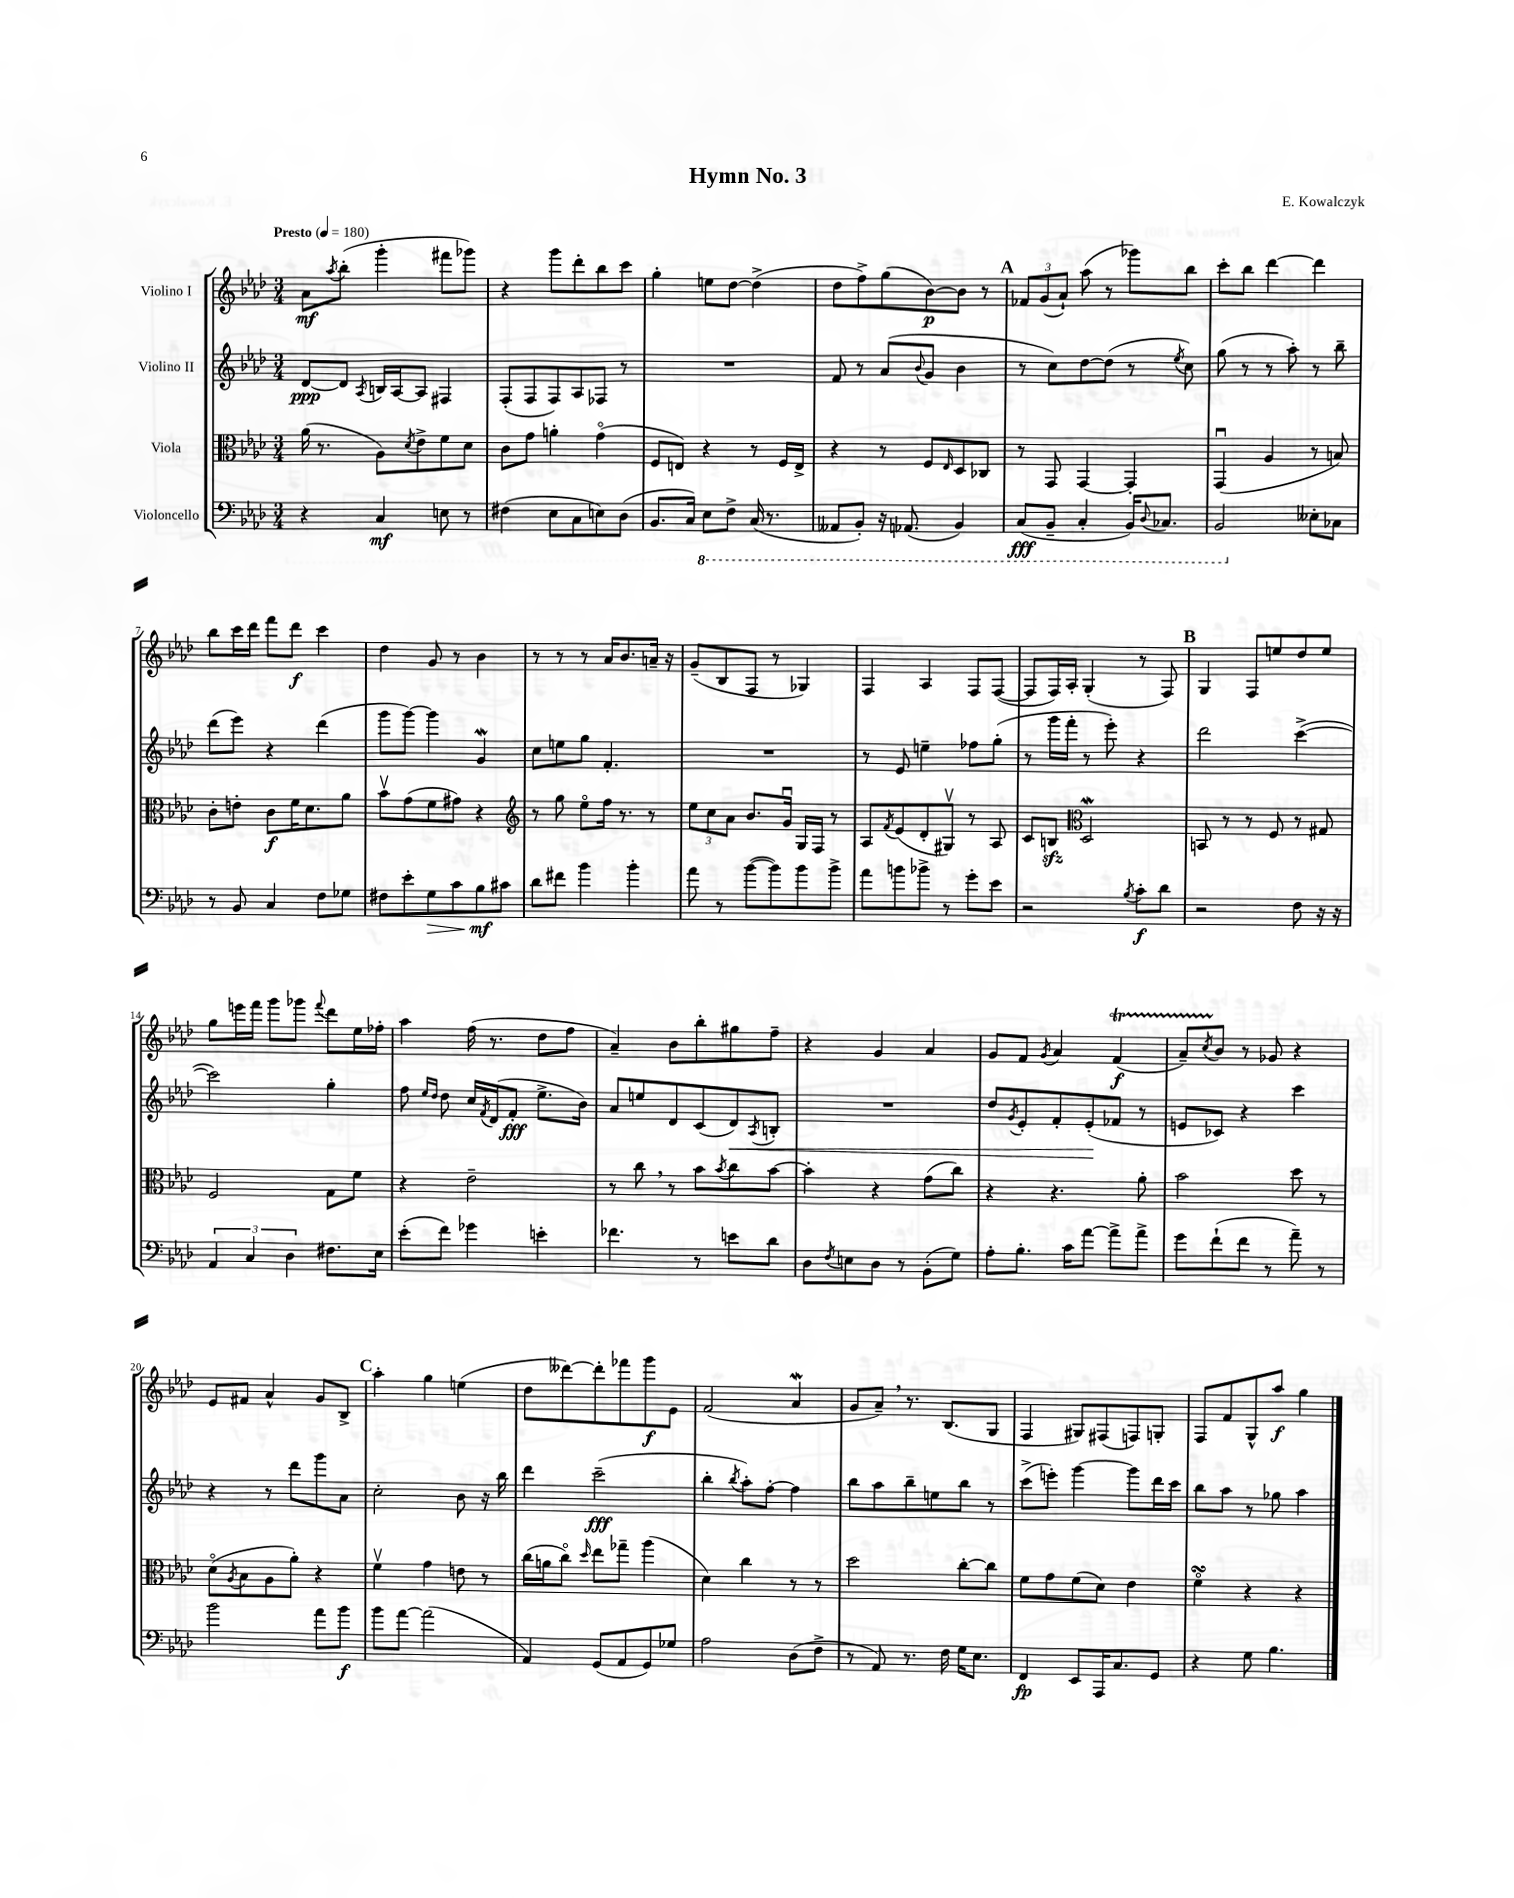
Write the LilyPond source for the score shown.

\header { title = "Hymn No. 3" composer = "E. Kowalczyk" }
<<
\new StaffGroup <<
\new Staff = "s0" \with { instrumentName = "Violino I" } {
    \clef treble \key aes \major \numericTimeSignature \time 3/4 \tempo "Presto" 4 = 180
    aes'8\mf \acciaccatura { aes''8 } bes''8-.( g'''4-. fis'''8 ges'''8) |
    r4 g'''8 des'''8-. bes''8 c'''8 |
    g''4-. e''8 des''8~ des''4->( |
    des''8 f''8->) g''8( bes'8~\p) bes'8 r8 |
    \mark \markup { \bold "A" } \tuplet 3/2 { fes'8 g'8( aes'8-!) } aes''8( r8 ges'''8) bes''8 |
    c'''8-. bes''8 des'''4~ des'''4 |
    bes''8 c'''16 des'''16 f'''8 des'''8\f c'''4 |
    des''4 g'8 r8 bes'4 |
    r8 r8 r8 aes'16 bes'8. a'16-- r16 |
    g'8--( bes8 f8 r8 ges4) |
    f4 aes4 f8 f8~( |
    f8 f16) aes16-. g4-.( r8 f8) |
    \mark \markup { \bold "B" } g4 f8 e''8 des''8 e''8 |
    g''8 e'''16 f'''16 g'''8 ges'''8 \appoggiatura { f'''8 } des'''8 ees''16 fes''16-. |
    aes''4 f''16( r8. des''8 f''8 |
    aes'4--) bes'8 bes''8-. gis''8 f''8-- |
    r4 g'4 aes'4 |
    g'8 f'8 \acciaccatura { g'8 } aes'4 f'4\startTrillSpan\f( |
    aes'8--) \acciaccatura { c''8 } bes'8\stopTrillSpan r8 ges'8 r4 |
    ees'8 fis'8 aes'4-^ g'8 bes8-> |
    \mark \markup { \bold "C" } aes''4-. g''4 e''4( |
    des''8 deses'''8~) deses'''8-. fes'''8 g'''8\f ees'8 |
    f'2( aes'4\mordent |
    g'8 aes'8--) \breathe r8. bes8.( g8 |
    f4 gis8) fis8( f8) g8-. |
    f8 f'8 g8-^ aes''8\f g''4 \bar "|." |
}
\new Staff = "s1" \with { instrumentName = "Violino II" } {
    \clef treble \key aes \major \numericTimeSignature \time 3/4
    des'8~\ppp des'8 \acciaccatura { aes8 } b16 aes16~ aes8 fis4 |
    f8-.( f8 f8) aes8 fes8 r8 |
    R2. |
    f'8 r8 aes'8( \appoggiatura { bes'8 } g'8 bes'4 |
    \mark \markup { \bold "A" } r8 c''8) des''8~ des''8( r8 \acciaccatura { ees''8 } c''8) |
    g''8( r8 r8 aes''8-.) r8 bes''8-- |
    des'''8( ees'''8) r4 des'''4( |
    g'''8 g'''8~) g'''4 g'4\mordent |
    c''8 e''8 g''8 f'4.-. |
    R2. |
    r8 ees'8 e''4-- fes''8 g''8-.( |
    r8 g'''16 f'''16-. r8 ees'''8-.) r4 |
    \mark \markup { \bold "B" } des'''2 c'''4~->( |
    c'''2) g''4-. |
    f''8 \grace { ees''16 des''16 } des''8 c''16 \acciaccatura { f'8 } des'16( f'8-.\fff ees''8.-> bes'16) |
    aes'8 e''8 des'8 c'8( des'8\<) \acciaccatura { aes8 } b8-. |
    R2. |
    des''8 \acciaccatura { g'8 } ees'8-. f'8-. ees'8-.\!( fes'8 r8 |
    e'8 ces'8) r4 c'''4 |
    r4 r8 des'''8 g'''8 aes'8 |
    \mark \markup { \bold "C" } c''2-. bes'8 r16 bes''16 |
    des'''4 c'''2--\fff( |
    bes''4-. \acciaccatura { bes''8 } aes''8-.) f''8~-. f''4 |
    bes''8 aes''8 bes''8-- e''8 bes''8 r8 |
    c'''8->( e'''8-.) g'''4~ g'''8 des'''16 c'''16 |
    bes''8 aes''8 r8 ges''8 aes''4 \bar "|." |
}
\new Staff = "s2" \with { instrumentName = "Viola" } {
    \clef alto \key aes \major \numericTimeSignature \time 3/4
    aes'16( r8. aes8) \acciaccatura { des'8 } ees'8-> f'8 des'8 |
    c'8 g'8 a'4-. g'4\flageolet( |
    f8 e8) r4 r8 f16 e16-> |
    r4 r8 f8 \grace { ees16 } des8 ces8 |
    \mark \markup { \bold "A" } r8 g,8 g,4~ g,4-. |
    g,4\downbow( aes4 r8 b8) |
    c'8-. e'8-. c'8\f f'16 des'8. aes'8 |
    bes'8\upbow g'8( f'8 gis'8) r4 |
    \clef treble r8 g''8 ees''8\flageolet f''16 r8. r8 |
    \tuplet 3/2 { ees''8 c''8 aes'8 } bes'8. g'16\downbow g16 f16 r8 |
    aes8 \acciaccatura { f'8 } ees'8( des'8-. gis8\upbow) r8 aes8 |
    c'8 b8\sfz \clef alto des2\mordent |
    \mark \markup { \bold "B" } b,8 r8 r8 f8 r8 gis8 |
    f2 g8 f'8 |
    r4 ees'2-- |
    r8 c''8 \breathe r8 bes'8 \acciaccatura { bes'8 } c''8 bes'8~ |
    bes'4-. r4 g'8( c''8) |
    r4 r4. aes'8-. |
    bes'2 des''8 r8 |
    des'8\flageolet( \acciaccatura { aes8 } bes8 aes8 aes'8-.) r4 |
    \mark \markup { \bold "C" } f'4\upbow g'4 e'8 r8 |
    c''16( a'16 c''8\flageolet) \grace { des''16 } ees''8 ges''8-- aes''4( |
    des'4) c''4 r8 r8 |
    des''2 c''8~-. c''8 |
    f'8 g'8 f'8( des'8) ees'4 |
    f'4\flageolet\turn r4 r4 \bar "|." |
}
\new Staff = "s3" \with { instrumentName = "Violoncello" } {
    \clef bass \key aes \major \numericTimeSignature \time 3/4
    r4 c4\mf e8 r8 |
    fis4( ees8 c8 e8) des8( |
    bes,8. c16) \ottava #-1 ees,8 f,8-> c,16( r8. |
    aeses,,8 bes,,8-.) r16 aes,,8.( bes,,4) |
    \mark \markup { \bold "A" } c,8\fff( bes,,8-- c,4-. bes,,16) \appoggiatura { des,8 } ces,8. |
    bes,,2 \ottava #0 eeses8-. ces8 |
    r8 bes,8 c4 f8 ges8 |
    fis8 ees'8-. g8\> c'8 bes8\mf\! cis'8 |
    des'8 fis'8 bes'4 bes'4-. |
    aes'8 r8 bes'8~( bes'8) bes'8 bes'8-> |
    aes'8 b'8 bes'8-> r8 g'8-. ees'8 |
    r2 \acciaccatura { bes8 } c'8-.\f des'8 |
    \mark \markup { \bold "B" } r2 f8 r16 r16 |
    \tuplet 3/2 { aes,4 c4 des4 } fis8. ees16 |
    ees'8-.( f'8) ges'4 e'4-. |
    fes'4. r8 e'8 des'8 |
    des8 \acciaccatura { f8 } e8 des8 r8 bes,8-.( g8) |
    aes8-. bes8.-. c'16 aes'8~ aes'8-> aes'8-> |
    g'8 f'8-!( f'8 r8 aes'8--) r8 |
    bes'2 aes'8 bes'8\f |
    \mark \markup { \bold "C" } bes'8 aes'8~ aes'2( |
    aes,4) g,8( aes,8 g,8) ges8 |
    aes2 des8( f8-> |
    r8 aes,8) r8. f16 g16 ees8. |
    f,4\fp ees,8 aes,,16 c8. g,8 |
    r4 g8 bes4. \bar "|." |
}
>>
>>
